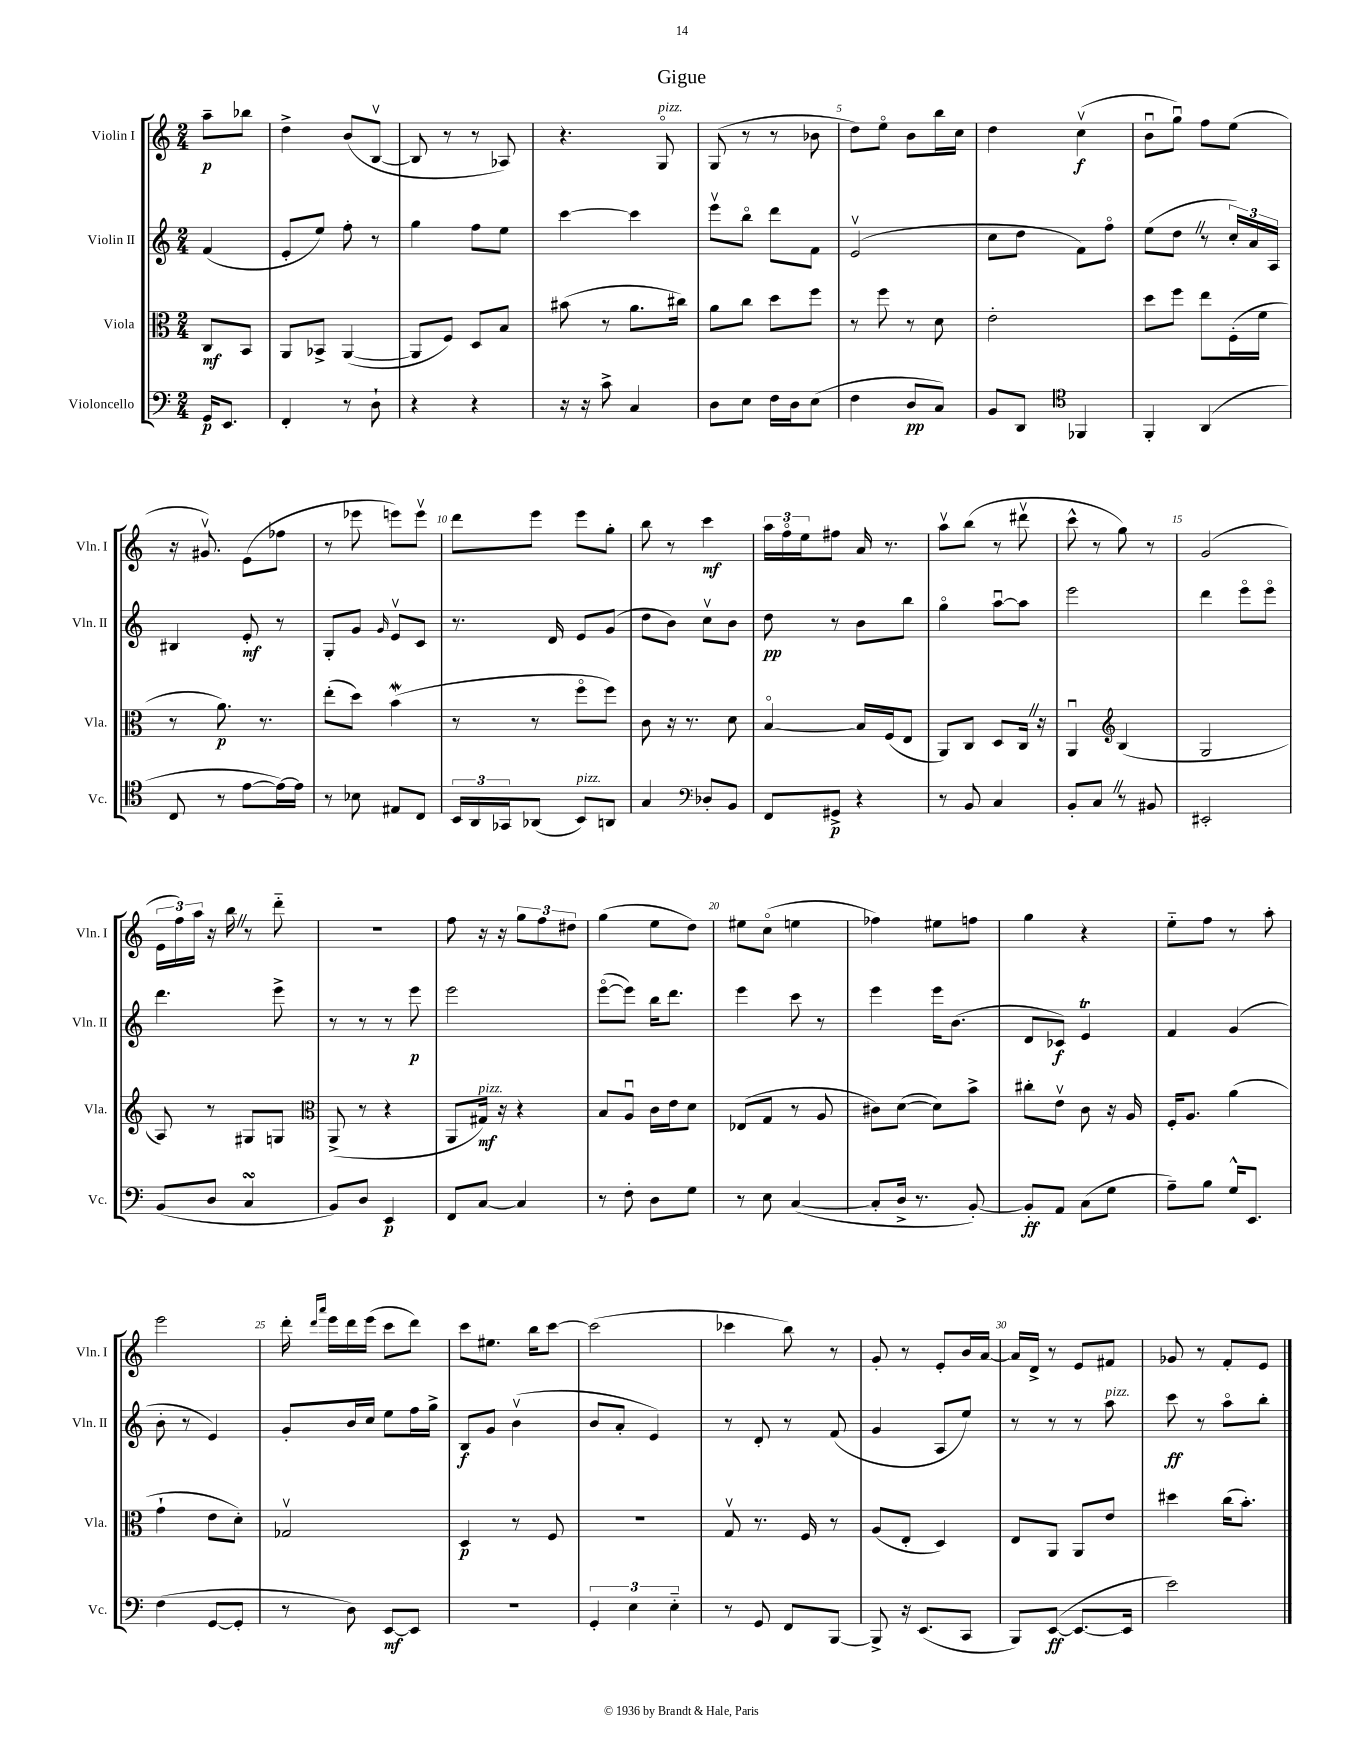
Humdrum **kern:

**kern	**kern	**kern	**kern
*staff4	*staff3	*staff2	*staff1
*clefF4	*clefC3	*clefG2	*clefG2
*k[]	*k[]	*k[]	*k[]
*M2/4	*M2/4	*M2/4	*M2/4
16GG/LK	8C/L	(4f/	8aa~\L
8.EE/J	.	.	.
.	8BB/J	.	8bb-\J
=	=	=	=
4FF'/	8AA/L	8e'/L	4dd^\
.	8BB-^/J	8ee/J)	.
8r	([4AA/	8ff'\	(8b/L
8D`\	.	8r	[8Bv/J
=	=	=	=
4r	8AA/]L	4gg\	8B/]
.	8F/J)	.	8r
4r	8D/L	8ff\L	8r
.	8B/J	8ee\J	8A-/)
=	=	=	=
16r	(8b#\	[4ccc\	4.r
16r	.	.	.
8c^\	8r	.	.
4C/	8.a\L	4ccc\]	.
.	.	.	8Go/
.	16cc#\Jk)	.	.
=	=	=	=
8D\L	8a\L	8eeev\L	(8G/
8E\J	8cc\J	8bbo\J	8r
16F\LL	8dd\L	8ddd\L	8r
16D\J	.	.	.
(8E\J	8ff\J	8f\J	8b-\
=	=	=	=
4F\	8r	(2ev/	8dd\L)
.	8ff\	.	8eeo\J
8D/L	8r	.	8b\L
8C/J)	8d\	.	16bb\L
.	.	.	16cc\JJ
=	=	=	=
8BB/L	2e'\	8cc\L	4dd\
8DD/J	.	8dd\J	.
*clefC4	*	*	*
4FF-/	.	8f\L)	(4ccv\
.	.	8ffo\J	.
=	=	=	=
4FF'/	8dd\L	(8ee\L	8bu\L
.	8ff\J	8dd\J	8ggu\J)
(4AA/	8ee\L	8r	8ff\L
.	(16F'\L	24cc'/LL)	(8ee\J
.	.	24a/	.
.	16f\JJ	.	.
.	.	24A/JJ	.
=	=	=	=
8C/	8r	4B#/	16r
.	.	.	8.g#v/)
8r	8.a\)	.	.
[8e\L	.	8e'/	(8e\L
.	8.r	.	.
16e\_L)	.	8r	8ff-\J
16e\]JJ	.	.	.
=	=	=	=
8r	(8ee'\L	8G'/L	8r
8B-\	8dd\J)	8g/J	8eee-\
.	.	16qqg/	.
8E#/L	(4b\	8ev/L	8eee\L)
8C/J	.	8c/J	8eeev\J
=	=	=	=
24BB/LL	8r	8.r	8ddd\L
24AA/	.	.	.
24GG-/J	.	.	.
(8AA-/J	8r	.	8eee\J
.	.	16d/	.
8BB/L)	8ffo\L	8e/L	8eee\L
8AA/J	8ff\J)	(8g/J	8gg'\J
=	=	=	=
4G/	8c\	8dd\L	8bb\
.	16r	8b\J)	8r
.	8.r	.	.
*clefF4	*	*	*
8D-'/L	.	8ccv\L	4ccc\
8BB/J	8d\	8b\J	.
=	=	=	=
8FF/L	[4Bo/	8dd\	24aa\LL
.	.	.	24ffo\
.	.	.	24ee\J
8GG#^/J	.	8r	8ff#\J
4r	16B/]LL	8b\L	16a/
.	(16F/J	.	8.r
.	8E/J	8bb\J	.
=	=	=	=
8r	8AA/L)	4ggo\	8aav\L
8BB/	8C/J	.	(8bb\J
4C/	8D/L	[8aau\L	8r
.	16C/Jk	8aa\]J	8ddd#v\
.	16r	.	.
=	=	=	=
8BB'/L	4AAu/	2eee\	8ccc^^\
8C/J	.	.	8r
*	*clefG2	*	*
8r	(4B/	.	8gg\)
8BB#/	.	.	8r
=	=	=	=
2EE#'/	2G/	4ddd\	(2g/
.	.	8eeeo\L	.
.	.	8eeeo\J	.
=	=	=	=
(8BB/L	8A/)	4.ddd\	24e\LL
.	.	.	24ff\)
.	.	.	24aa\JJ
8D/J	8r	.	16r
.	.	.	16bb\
4C/	8G#/L	.	8r
.	8G/J	8eee^\	8ddd'~\
=	=	=	=
*	*clefC3	*	*
8BB/L)	(8AA^/	8r	2r
8D/J	8r	8r	.
4EE/	4r	8r	.
.	.	8eee\	.
=	=	=	=
8FF/L	8AA/L	2eee\	8ff\
[8C/J	16G#/Jk)	.	16r
.	16r	.	16r
4C/]	4r	.	12gg\L
.	.	.	12ff\
.	.	.	12dd#\J
=	=	=	=
8r	8B/L	([8eeeo\L	(4gg\
8F'\	8Au/J	8eee\]J)	.
8D\L	16c\LL	16bb\LK	8ee\L
.	16e\J	8.ddd\J	.
8G\J	8d\J	.	8dd\J)
=	=	=	=
8r	(8E-/L	4eee\	8ee#\L
8E\	8G/J	.	(8cco\J
([4C/	8r	8ccc\	4ee\
.	8A/	8r	.
=	=	=	=
8C'/]L	8c#\L)	4eee\	4ff-\)
16D^/Jk	([8d\J	.	.
8.r	.	.	.
.	8d\]L)	16eee\LK	8ee#\L
.	.	(8.b\J	.
[8BB'/)	8b^\J	.	8ff\J
=	=	=	=
8BB'/]L	8cc#'\L	8d/L	4gg\
8AA/J	8ev\J	8c-/J)	.
(8C\L	8c\	4e/	4r
8G\J	16r	.	.
.	16A/	.	.
=	=	=	=
8A~\L)	16F'/LK	4f/	8ee'~\L
.	8.A/J	.	.
8B\J	.	.	8ff\J
16G^^/LK	(4a\	(4g/	8r
8.EE/J	.	.	.
.	.	.	8aa'\
=	=	=	=
(4F\	4g`\	8b'\	2eee\
.	.	8r	.
[8GG/L	8e\L	4e/)	.
8GG'/]J	8d'\J)	.	.
=	=	=	=
8r	2G-v/	8g'/L	16ddd'\
.	.	.	16qqddd/LL
.	.	.	16qqaaa/JJ
.	.	.	16eee\LL
8D\)	.	16b/L	16ddd\
.	.	16cc/JJ	(16eee\JJ
[8EE/L	.	8ee\L	8ccc\L
8EE/]J	.	16ff\L	8ddd\J)
.	.	16gg^\JJ	.
=	=	=	=
2r	4D/	8B/L	8ccc\L
.	.	8g/J	8.ee#\J
.	8r	(4bv\	.
.	.	.	16bb\LK
.	8F/	.	[8ccc\J
=	=	=	=
6GG'/	2r	8b/L	(2ccc\]
.	.	8a'/J	.
6E\	.	.	.
.	.	4e/)	.
6E'~\	.	.	.
=	=	=	=
8r	8Gv/	8r	4ccc-\
8GG/	8.r	8d'/	.
8FF/L	.	8r	8bb\)
.	16F/	.	.
[8BBB/J	8r	(8f/	8r
=	=	=	=
8BBB^/]	(8A/L	4g/	8g'/
16r	8E'/J	.	8r
(8.EE/L	.	.	.
.	4D/)	8A/L	8e'/L
8CC/J	.	8ee/J)	16b/L
.	.	.	[16a/JJ
=	=	=	=
8BBB/L)	8E/L	8r	16a/]LL
.	.	.	16d^/JJ
([8EE/J	8AA/J	8r	8r
8.EE/_L	8AA/L	8r	8e/L
.	8e/J	8aa\	8f#/J
16EE/]Jk	.	.	.
=	=	=	=
2e\)	4dd#\	8ccc\	8g-/
.	.	8r	8r
.	(16cc\LK	8aao\L	8f'/L
.	8.b'\J)	.	.
.	.	8bb'\J	8e/J
==	==	==	==
*-	*-	*-	*-
